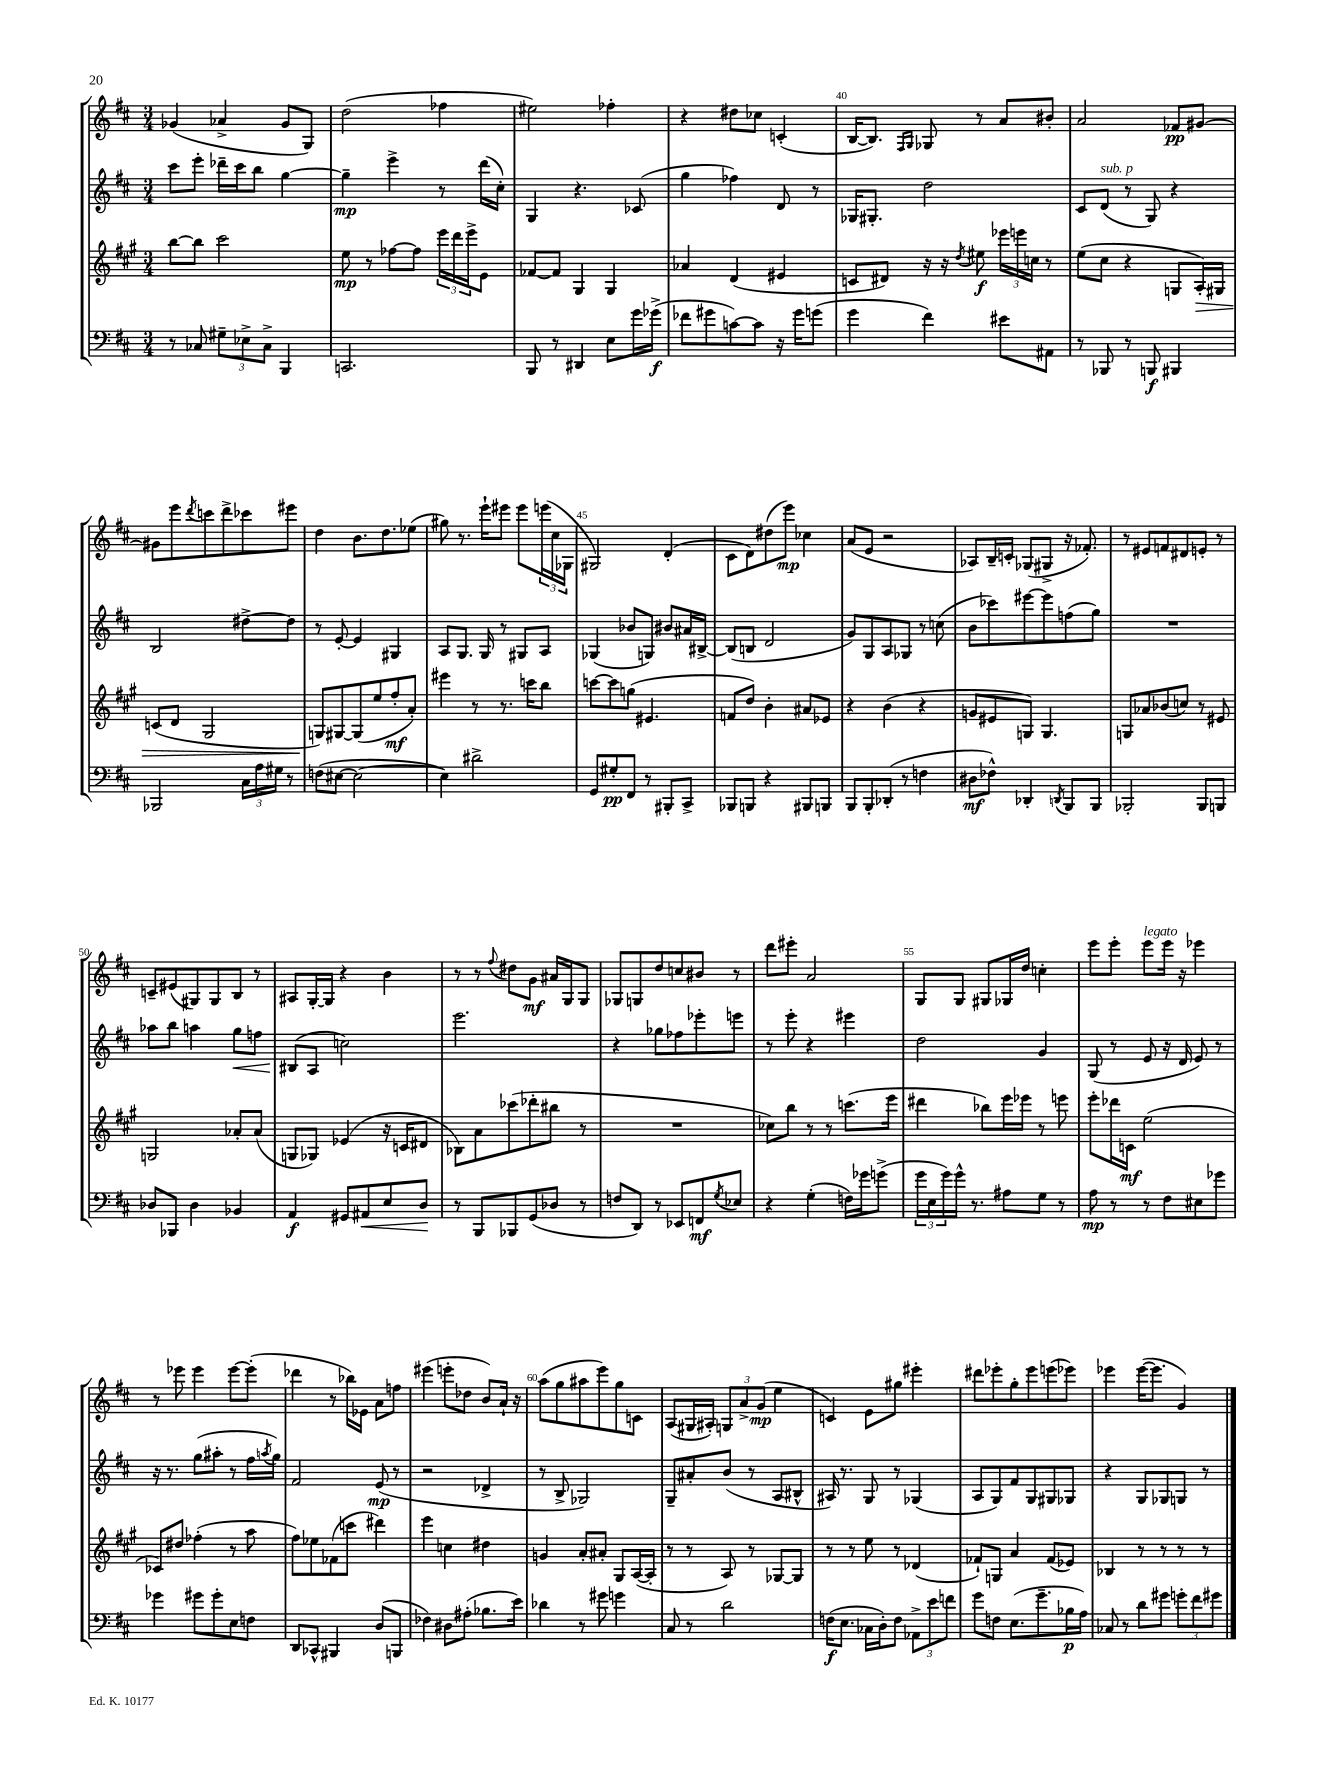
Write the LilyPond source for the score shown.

<<
\new StaffGroup <<
\new Staff = "s0" {
    \clef treble \key d \major \numericTimeSignature \time 3/4
    ges'4( aes'4-> ges'8 g8) |
    d''2( fes''4 |
    eis''2) fes''4-. |
    r4 dis''8 ces''8 c'4-.( |
    b16~ b8.) \grace { fis16 g16 } ges8 r8 a'8 bis'8-. |
    a'2 fes'8\pp gis'8~ |
    gis'8 e'''8 \acciaccatura { d'''8 } c'''8 d'''8-> ces'''8 eis'''8 |
    d''4 b'8. d''8. ees''8( |
    gis''8) r8. e'''16-! eis'''8 eis'''8 \tuplet 3/2 { e'''16( cis''16 ges16 } |
    gis2) d'4-.( |
    cis'8 d'8) dis''8( e'''8\mp) ces''4 |
    a'8( e'8 r2 |
    aes8) b16-- c'16-. ges8( gis8-> r16 fes'8.-.) |
    r8 eis'8 f'8 dis'8 e'8-. r8 |
    c'8-- eis'8( gis8) gis8 b8 r8 |
    ais8 g16~-. g16 r4 b'4 |
    r8 r8 \appoggiatura { fis''8 } dis''8 g'8\mf ais'16 g16 g8 |
    ges8 g8 d''8 c''8 bis'8 r8 |
    d'''8 eis'''8-. a'2 |
    g8 g8 gis8 ges16 d''16 c''4-. |
    e'''8 e'''8-. e'''8^\markup { \italic "legato" } e'''16 r16 ees'''4 |
    r8 ees'''8 ees'''4 ees'''8~ ees'''8-.( |
    des'''4 r8 bes''16) ees'16 a'8 f''8 |
    eis'''4( e'''8-. des''8 b'8) a'16-! r16 |
    a''8( g''8 ais''8 e'''8) g''8 c'8 |
    a8( gis16 ais16-.) \tuplet 3/2 { g8 a'8-> g'8\mp( } e''4 |
    c'4) e'8 gis''8 eis'''4-. |
    dis'''8 ees'''8-. g''8-. ees'''8 e'''8( ees'''8) |
    ees'''4 ees'''16~( ees'''8. g'4) \bar "|." |
}
\new Staff = "s1" {
    \clef treble \key d \major \numericTimeSignature \time 3/4
    cis'''8 e'''8-. des'''16-- cis'''16 b''8 g''4~ |
    g''4--\mp e'''4-> r8 d'''16( cis''16-.) |
    g4 r4. ces'8( |
    g''4 fes''4) d'8 r8 |
    ges16 gis8.-. d''2 |
    cis'8 d'8^\markup { \italic "sub. p" }( r8 g8) r4 |
    b2 dis''8~-> dis''8 |
    r8 e'8~-. e'4 gis4 |
    a8 g8. g16 r8 gis8 a8 |
    ges4( bes'8 g8) bis'8 ais'16 bis16~-> |
    bis8( b8 d'2 |
    g'8) g8 a8 ges8 r8 c''8( |
    b'8 ces'''8) eis'''8~ eis'''8 f''8( g''8) |
    R2. |
    aes''8 b''8 a''4 g''8\< f''8 |
    bis8\!( a8 c''2) |
    e'''2. |
    r4 ges''8 fes''8 ees'''8-. e'''8 |
    r8 e'''8-. r4 eis'''4 |
    d''2 g'4 |
    g8( r8 e'8 r16 d'16 e'8) r8 |
    r16 r8. g''8( ais''8-. r8 fis''16 \acciaccatura { a''8 } g''16) |
    fis'2 e'8\mp( r8 |
    r2 des'4-> |
    r8 b8-> ges2) |
    g8-- ais'8-. b'8( r8 a8 bis8-^ |
    ais16) r8. g8 r8 ges4( |
    a8 g8) fis'8 g8 gis8 ges8 |
    r4 g8 ges8 g8 r8 \bar "|." |
}
\new Staff = "s2" {
    \clef treble \key a \major \numericTimeSignature \time 3/4
    b''8~ b''8 cis'''2 |
    e''8\mp r8 fes''8~ fes''8 \tuplet 3/2 { e'''16 d'''16 e'''16-> } e'8 |
    fes'8~ fes'8 gis4 gis4 |
    aes'4 d'4( eis'4 |
    c'8 dis'8) r16 r16 \acciaccatura { d''8 } eis''8\f \tuplet 3/2 { ees'''16 e'''16 c''16 } r8 |
    e''8( cis''8 r4 g8 a16-.\>) gis16 |
    c'8( d'8 gis2 |
    g8\!) gis8~ gis8( e''8 fis''8-.\mf a'8-.) |
    eis'''4 r8 r8. c'''16 b''8 |
    c'''8~ c'''8 g''8( eis'4. |
    f'8 d''8) b'4-. ais'8 ees'8 |
    r4 b'4( r4 |
    g'8 eis'8 g8) g4. |
    g8 aes'8 bes'8( c''8) r8 eis'8 |
    g2 aes'8-. aes'8( |
    g8 ges8) ees'4( r16 c'16 dis'8 |
    bes8) a'8 ces'''8( des'''8-. bis''8 r8 |
    R2. |
    ces''8) b''8 r8 r8 c'''8.( e'''16 |
    dis'''4 bes''8) e'''16 ees'''16 r8 e'''8 |
    e'''8-. des'''16 c'16\mf e''2( |
    ces'8) dis''8 fes''4-.( r8 a''8 |
    fis''8) ees''8 fes'8( c'''8 dis'''4) |
    e'''4 c''4 dis''4 |
    g'4 a'8-. ais'8-. gis8 a16~( a16-. |
    r8 r8 a8) r8 ges8~ ges8 |
    r8 r8 e''8 r8 des'4( |
    fes'8-!) g8 a'4 fes'8( ees'8) |
    bes4 r8 r8 r8 r8 \bar "|." |
}
\new Staff = "s3" {
    \clef bass \key d \major \numericTimeSignature \time 3/4
    r8 ces8 \tuplet 3/2 { gis8-- ees8-> ces8-> } b,,4 |
    c,2. |
    b,,8 r8 dis,4 e8 g'16 ges'16->\f( |
    fes'8 gis'8 c'8~) c'8 r16 gis'16 g'8( |
    g'4 fis'4) eis'8 ais,8 |
    r8 bes,,8 r8 b,,8\f bis,,4 |
    bes,,2 \tuplet 3/2 { cis16 a16 gis16 } r8 |
    f8( eis8~ eis2~ |
    eis4) dis'2-> |
    g,8 gis8-.\pp fis,8 r8 bis,,8-. cis,8-> |
    bes,,8 b,,8 r4 bis,,8 b,,8 |
    b,,8 b,,8-. des,8-.( r8 f4 |
    dis8\mf fes8-^) des,4-. \acciaccatura { d,8 } b,,8 b,,8 |
    bes,,2-. bes,,8 b,,8 |
    des8 bes,,8 des4 bes,4 |
    a,4\f gis,8 ais,8\< e8 d8\! |
    r8 b,,8 bes,,8 g,8( des8 r8 |
    f8 d,8) r8 ees,8 f,8\mf \acciaccatura { g8 } ees8 |
    r4 g4-.( f16) ges'16 g'8->( |
    \tuplet 3/2 { g'16 e16 g'16) } g'16-^ r8. ais8 g8 r8 |
    a8\mp r8 r8 fis8 eis8 ges'8 |
    ges'4 gis'8 gis'8-. e8 f8 |
    d,8 ces,8-^ bis,,4 d8( b,,8 |
    fes4) dis8 ais8-.( bes8. e'16) |
    des'4 r8 gis'8 g'4 |
    cis8 r8 d'2 |
    f16\f( e8. ces16 d16-.) f8 \tuplet 3/2 { aes,8-> e'8 f'8 } |
    g'8 f8 e8.( g'8.-- bes16\p a16) |
    ces8 r8 d'8 gis'8 \tuplet 3/2 { g'8-. fis'8 gis'8 } \bar "|." |
}
>>
>>
\layout { \context { \Score currentBarNumber = #36 \override BarNumber.break-visibility = ##(#f #t #t) barNumberVisibility = #(every-nth-bar-number-visible 5) } }
